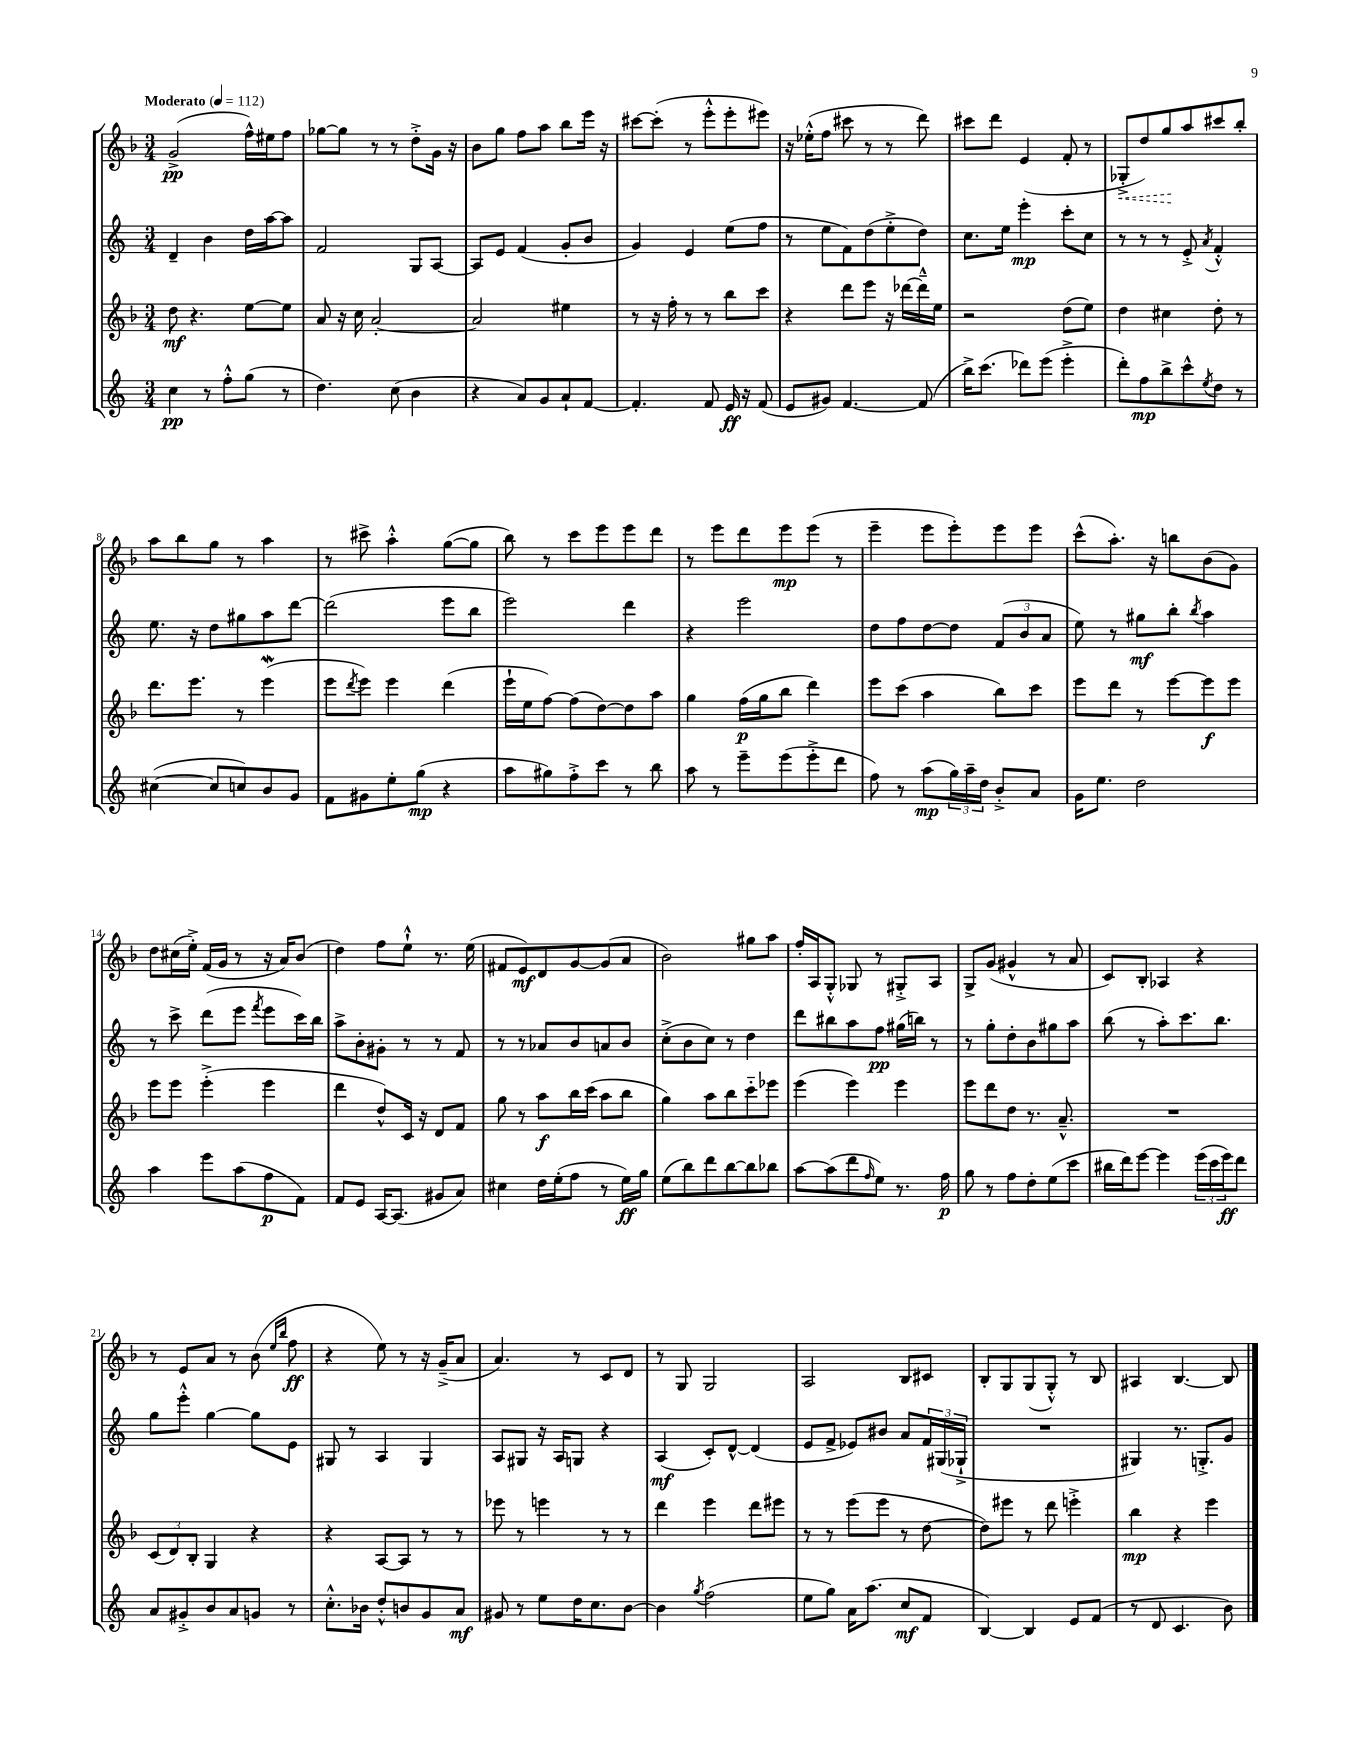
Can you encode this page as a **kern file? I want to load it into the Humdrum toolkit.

**kern	**dynam	**kern	**dynam	**kern	**dynam	**kern	**dynam
*part4	*part4	*part3	*part3	*part2	*part2	*part1	*part1
*staff4	*staff4	*staff3	*staff3	*staff2	*staff2	*staff1	*staff1
*clefG2	*	*clefG2	*	*clefG2	*	*clefG2	*
*k[]	*	*k[b-]	*	*k[]	*	*k[b-]	*
*M3/4	*	*M3/4	*	*M3/4	*	*M3/4	*
*MM112	*	*MM112	*	*MM112	*	*MM112	*
=1	=1	=1	=1	=1	=1	=1	=1
!	!	!	!	!	!	!LO:TX:a:B:t=Moderato	!
4cc\	pp	8dd\	mf	4d~/	.	(2g^/	pp
.	.	4.r	.	.	.	.	.
8r	.	.	.	4b\	.	.	.
8ff'^^\L	.	.	.	.	.	.	.
(8gg\J	.	[8ee\L	.	16dd\LL	.	16ff^^\LL)	.
.	.	.	.	[16aa\J	.	16ee#X\J	.
8r	.	8ee\J]	.	8aa\J]	.	8ff\J	.
=2	=2	=2	=2	=2	=2	=2	=2
4.dd\)	.	8a/	.	2f/	.	[8gg-X\L	.
.	.	16r	.	.	.	8gg-\J]	.
.	.	16cc\	.	.	.	.	.
.	.	[2a'/	.	.	.	8r	.
(8cc\	.	.	.	.	.	8r	.
4b\	.	.	.	8G/L	.	8dd'^\L	.
.	.	.	.	[8A/J	.	16g\Jk	.
.	.	.	.	.	.	16r	.
=3	=3	=3	=3	=3	=3	=3	=3
4r	.	2a/]	.	8A/L]	.	8b-\L	.
.	.	.	.	8e/J	.	8gg\J	.
8a/L)	.	.	.	(4f/	.	8ff\L	.
8g/	.	.	.	.	.	8aa\J	.
8a`/	.	4ee#X\	.	8g'/L	.	8bb-\L	.
[8f/J	.	.	.	8b/J	.	16eee\Jk	.
.	.	.	.	.	.	16r	.
=4	=4	=4	=4	=4	=4	=4	=4
4.f'/]	.	8r	.	4g/)	.	[8ccc#X\L	.
.	.	16r	.	.	.	(8ccc#'\J]	.
.	.	16ff'\	.	.	.	.	.
.	.	8r	.	4e/	.	8r	.
8f/	.	8r	.	.	.	8eee'^^\L	.
16e/	ff	8bb-\L	.	(8ee\L	.	8eee'\	.
16r	.	.	.	.	.	.	.
(8f/	.	8ccc\J	.	8ff\J	.	8eee#X\J)	.
=5	=5	=5	=5	=5	=5	=5	=5
8e/L	.	4r	.	8r	.	16r	.
.	.	.	.	.	.	(16ee-X'^^\KL	.
8g#X/J)	.	.	.	8ee\L	.	8ff\J	.
[4.f/	.	8ddd\L	.	8f\)	.	8ccc#X\	.
.	.	8eee\J	.	(8dd\	.	8r	.
.	.	16r	.	8ee'^\	.	8r	.
.	.	[16ddd-X\LL	.	.	.	.	.
(8f/]	.	16ddd-~^^\]	.	8dd\J)	.	8ddd\)	.
.	.	16ee\JJ	.	.	.	.	.
=6	=6	=6	=6	=6	=6	=6	=6
16bb^\KL)	.	2r	.	8.cc\L	.	8ccc#X\L	.
(8.ccc\J	.	.	.	.	.	.	.
.	.	.	.	.	.	8ddd\J	.
.	.	.	.	16ee\Jk	.	.	.
8ddd-X\L)	.	.	.	4eee'\	mp	(4e/	.
(8eee\J	.	.	.	.	.	.	.
4eee'^\	.	(8dd\L	.	8ccc'\L	.	8f'/	.
.	.	8ee\J)	.	8cc\J	.	8r	.
=7	=7	=7	=7	=7	=7	=7	=7
!	!	!	!	!	!	!	!LO:HP:b
8ddd'\L)	.	4dd\	.	8r	.	8G-X'^/L	<
8ff\	mp	.	.	8r	.	8dd/)	.
8bb^\	.	4cc#X\	.	8r	.	8gg/	.
8ccc^^\	.	.	.	8e'^/	.	8aa/	[
8qee/	.	.	.	8qa/	.	.	.
8dd\J	.	8dd'\	.	4f'^^/	.	8ccc#X/	.
8r	.	8r	.	.	.	8bb-'/J	.
!!LO:LB:g=z
=8	=8	=8	=8	=8	=8	=8	=8
([4cc#X\	.	8.ddd\L	.	8.ee\	.	8aa\L	.
.	.	.	.	.	.	8bb-\	.
.	.	8.eee\J	.	16r	.	.	.
8cc#/L]	.	.	.	8dd\L	.	8gg\J	.
8ccn/)	.	8r	.	8gg#X\	.	8r	.
8b/	.	(4eeeW\	.	8aa\	.	4aa\	.
8g/J	.	.	.	[8ddd\J	.	.	.
=9	=9	=9	=9	=9	=9	=9	=9
8f\L	.	8eee\L	.	(2ddd\]	.	8r	.
.	.	8qddd/	.	.	.	.	.
8g#X\	.	8eee\J)	.	.	.	8ccc#X^\	.
8ee'\	.	4eee\	.	.	.	4aa'^^\	.
(8gg\J	mp	.	.	.	.	.	.
4r	.	(4ddd\	.	8eee\L	.	([8gg\L	.
.	.	.	.	8bb\J	.	8gg\J]	.
=10	=10	=10	=10	=10	=10	=10	=10
8aa\L	.	16eee`\LL	.	2eee\)	.	8bb-\)	.
.	.	16ee\J	.	.	.	.	.
8gg#X\)	.	[8ff\J)	.	.	.	8r	.
8ff'^\	.	(8ff\L]	.	.	.	8ccc\L	.
8ccc\J	.	[8dd\)	.	.	.	8eee\	.
8r	.	8dd\]	.	4ddd\	.	8eee\	.
8bb\	.	8aa\J	.	.	.	8ddd\J	.
=11	=11	=11	=11	=11	=11	=11	=11
8aa\	.	4gg\	.	4r	.	8r	.
8r	.	.	.	.	.	8eee\L	.
8eee~\L	.	(16ff\LL	p	2eee\	.	8ddd\	.
.	.	16gg\J	.	.	.	.	.
(8eee\	.	8bb-\J	.	.	.	8eee\	mp
8eee'^\	.	4ddd\)	.	.	.	(8eee\J	.
8ddd\J	.	.	.	.	.	8r	.
=12	=12	=12	=12	=12	=12	=12	=12
8ff\)	.	8eee\L	.	8dd\L	.	4eee~\	.
8r	.	(8ccc\J	.	8ff\	.	.	.
(8aa\L	mp	4aa\	.	[8dd\	.	8eee\L	.
24gg\L)	.	.	.	8dd\J]	.	8eee'\)	.
24aa~\	.	.	.	.	.	.	.
24dd\JJ	.	.	.	.	.	.	.
8b'^/L	.	8bb-\L)	.	(12f/L	.	8eee\	.
.	.	.	.	12b/	.	.	.
8a/J	.	8ccc\J	.	.	.	8eee\J	.
.	.	.	.	12a/J	.	.	.
=13	=13	=13	=13	=13	=13	=13	=13
16g\KL	.	8eee\L	.	8ee\)	.	(8ccc^^\L	.
8.ee\J	.	.	.	.	.	.	.
.	.	8ddd\J	.	8r	.	8.aa'\J)	.
2dd\	.	8r	.	8gg#X\L	mf	.	.
.	.	.	.	.	.	16r	.
.	.	[8eee\L	.	8bb'\J	.	8bbn\L	.
.	.	.	.	8qbb/	.	.	.
.	.	8eee\]	f	4aa\	.	(8b-\	.
.	.	8eee\J	.	.	.	8g\J)	.
!!LO:LB:g=z
=14	=14	=14	=14	=14	=14	=14	=14
4aa\	.	8eee\L	.	8r	.	8dd\L	.
.	.	8eee\J	.	8ccc^\	.	(16cc#X\L	.
.	.	.	.	.	.	16ee'^\JJ)	.
8eee\L	.	(4eee'^\	.	(8ddd\L	.	(16f/LL	.
.	.	.	.	.	.	16g/JJ	.
(8aa\	.	.	.	8eee\J	.	8r	.
.	.	.	.	8qfff/	.	.	.
8ff\	p	4eee\	.	8eee\L	.	16r	.
.	.	.	.	.	.	16a/KL)	.
8f\J)	.	.	.	16ccc\L)	.	(8b-/J	.
.	.	.	.	16bb\JJ	.	.	.
=15	=15	=15	=15	=15	=15	=15	=15
8f/L	.	4ddd\	.	8aa^\L	.	4dd\)	.
8e/J	.	.	.	8b'\	.	.	.
[16A/KL	.	8dd^^/L)	.	8g#X'\J	.	8ff\L	.
(8.A/J]	.	.	.	.	.	.	.
.	.	16c/Jk	.	8r	.	8ee`^^\J	.
.	.	16r	.	.	.	.	.
8g#X/L	.	8d/L	.	8r	.	8.r	.
8a/J)	.	8f/J	.	8f/	.	.	.
.	.	.	.	.	.	(16ee\	.
=16	=16	=16	=16	=16	=16	=16	=16
4cc#X\	.	8gg\	.	8r	.	8f#X/L	.
.	.	8r	.	8r	.	8e/)	mf
16dd\LL	.	8aa\L	f	8a-X/L	.	8d/	.
(16ee'\J	.	.	.	.	.	.	.
8ff\J	.	16bb-\L	.	8b/	.	[8g/	.
.	.	(16ccc\JJ	.	.	.	.	.
8r	.	8aa\L	.	8an/	.	(8g/]	.
16ee\LL)	ff	8bb-\J	.	8b/J	.	8a/J	.
16gg\JJ	.	.	.	.	.	.	.
=17	=17	=17	=17	=17	=17	=17	=17
(8ee\L	.	4gg\)	.	(8cc'^\L	.	2b-\)	.
8bb\)	.	.	.	8b\	.	.	.
8ddd\	.	8aa\L	.	8cc\J)	.	.	.
[8bb\	.	8bb-\	.	8r	.	.	.
8bb\]	.	8ccc\	.	4dd\	.	8gg#X\L	.
8bb-X\J	.	8eee-X\J	.	.	.	8aa\J	.
=18	=18	=18	=18	=18	=18	=18	=18
[8aa\L	.	(4eee\	.	8ddd\L	.	16ff'/LL	.
.	.	.	.	.	.	16A/J	.
(8aa\]	.	.	.	8bb#X\	.	8G'^^/J	.
8ddd\	.	4eee\)	.	8aa\	.	8G-X/	.
16qqff/	.	.	.	.	.	.	.
8ee\J)	.	.	.	8ff\J	pp	8r	.
8.r	.	4eee\	.	(16gg#X\LL	.	8G#X'^/L	.
.	.	.	.	16bbn\JJ)	.	.	.
.	.	.	.	8r	.	8A/J	.
16ff\	p	.	.	.	.	.	.
=19	=19	=19	=19	=19	=19	=19	=19
8gg\	.	8eee\L	.	8r	.	8G^/L	.
8r	.	8ddd\	.	8gg'\L	.	(8g/J	.
8ff\L	.	8dd\J	.	8dd'\	.	4g#X^^/	.
8dd'\	.	8.r	.	8b\	.	.	.
(8ee\	.	.	.	8gg#X\	.	8r	.
.	.	8.a~^^/	.	.	.	.	.
8ccc\J	.	.	.	8aa\J	.	8a/	.
=20	=20	=20	=20	=20	=20	=20	=20
16bb#X\LL	.	2.r	.	(8bb\	.	8c/L)	.
16ddd\J)	.	.	.	.	.	.	.
[8eee\J	.	.	.	8r	.	8B-'/J	.
4eee\]	.	.	.	8aa'\L)	.	4A-X/	.
.	.	.	.	8.ccc\	.	.	.
(24eee\LL	.	.	.	.	.	4r	.
24ccc\	.	.	.	.	.	.	.
.	.	.	.	8.bb\J	.	.	.
24eee\J)	ff	.	.	.	.	.	.
8ddd\J	.	.	.	.	.	.	.
!!LO:LB:g=z
=21	=21	=21	=21	=21	=21	=21	=21
8a/L	.	(12c/L	.	8gg\L	.	8r	.
.	.	12d/)	.	.	.	.	.
8g#X'^/	.	.	.	8eee'^^\J	.	8e/L	.
.	.	12B-'/J	.	.	.	.	.
8b/	.	4G/	.	[4gg\	.	8a/J	.
8a/	.	.	.	.	.	8r	.
8gn/J	.	4r	.	8gg\L]	.	(8b-\	.
.	.	.	.	.	.	16qqee/LL	.
.	.	.	.	.	.	16qqbb-/JJ	.
8r	.	.	.	8e\J	.	8ff\	ff
=22	=22	=22	=22	=22	=22	=22	=22
8.cc'^^\L	.	4r	.	8G#X/	.	4r	.
.	.	.	.	8r	.	.	.
16b-X\Jk	.	.	.	.	.	.	.
8dd'^^/L	.	[8A/L	.	4A/	.	8ee\)	.
8bn/	.	8A/J]	.	.	.	8r	.
8g/	.	8r	.	4G#/	.	16r	.
.	.	.	.	.	.	(16g~^/KL	.
8a/J	mf	8r	.	.	.	8a/J	.
=23	=23	=23	=23	=23	=23	=23	=23
8g#X/	.	8eee-X\	.	8A/L	.	4.a/)	.
8r	.	8r	.	8G#X/J	.	.	.
8ee\L	.	4eeen\	.	16r	.	.	.
.	.	.	.	16A/KL	.	.	.
16dd\K	.	.	.	8Gn/J	.	8r	.
8.cc\	.	.	.	.	.	.	.
.	.	8r	.	4r	.	8c/L	.
[8b\J	.	8r	.	.	.	8d/J	.
=24	=24	=24	=24	=24	=24	=24	=24
4b\]	.	4ddd\	.	(4A/	mf	8r	.
.	.	.	.	.	.	8G/	.
8qgg/	.	.	.	.	.	.	.
(2ff\	.	4eee\	.	8c'/L)	.	2G/	.
.	.	.	.	[8d^^/J	.	.	.
.	.	8ddd\L	.	(4d/]	.	.	.
.	.	8eee#X\J	.	.	.	.	.
=25	=25	=25	=25	=25	=25	=25	=25
8ee\L	.	8r	.	8e/L	.	2A/	.
8gg\J)	.	8r	.	8f^/J	.	.	.
16a\KL	.	(8eee\L	.	8e-X/L)	.	.	.
(8.aa\J	.	.	.	.	.	.	.
.	.	8eee\J	.	8b#X/J	.	.	.
8cc/L	mf	8r	.	8a/L	.	8B-/L	.
8f/J	.	[8dd\	.	24f/L	.	8c#X/J	.
.	.	.	.	(24G#X/	.	.	.
.	.	.	.	24G-X`^/JJ	.	.	.
=26	=26	=26	=26	=26	=26	=26	=26
[4B/)	.	8dd\L])	.	2.r	.	8B-'/L	.
.	.	8eee#X\J	.	.	.	8G/	.
4B/]	.	8r	.	.	.	(8G/	.
.	.	8ddd\	.	.	.	8G'^^/J)	.
8e/L	.	4eeen'^\	.	.	.	8r	.
(8f/J	.	.	.	.	.	8B-/	.
=27	=27	=27	=27	=27	=27	=27	=27
8r	.	4bb-\	mp	4G#X/)	.	4A#X/	.
8d/	.	.	.	.	.	.	.
4.c/	.	4r	.	8.r	.	[4.B-/	.
.	.	.	.	8.Gn'^/L	.	.	.
.	.	4eee\	.	.	.	.	.
8b\)	.	.	.	8g/J	.	8B-/]	.
==	==	==	==	==	==	==	==
*-	*-	*-	*-	*-	*-	*-	*-
